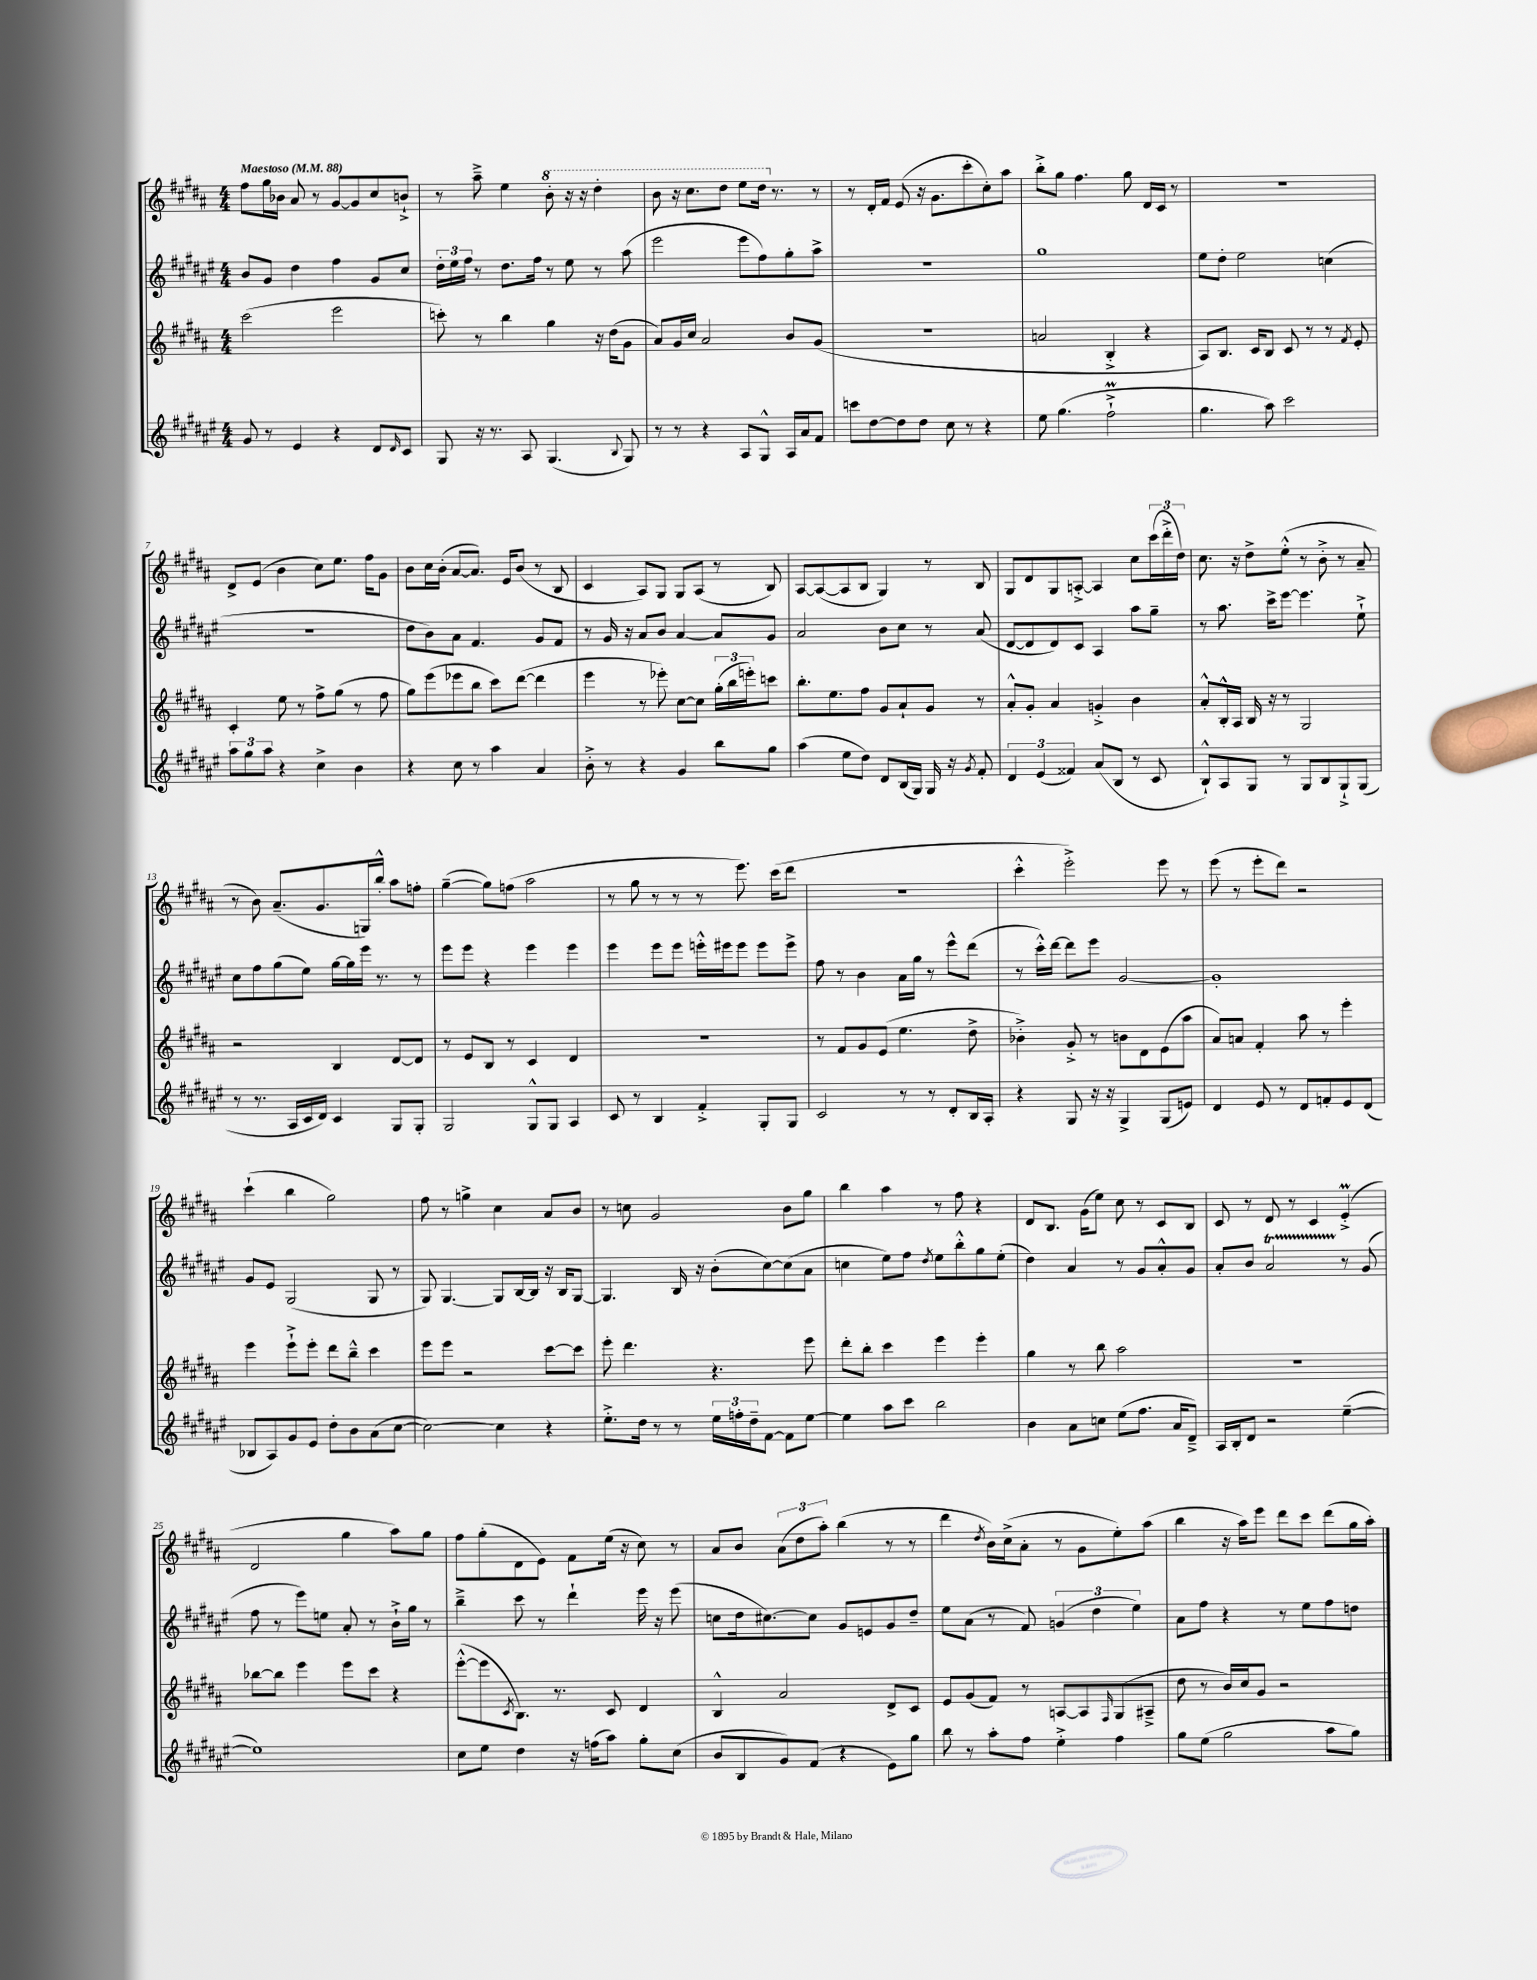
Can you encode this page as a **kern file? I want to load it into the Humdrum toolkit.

**kern	**kern	**kern	**kern
*staff4	*staff3	*staff2	*staff1
*clefG2	*clefG2	*clefG2	*clefG2
*k[f#c#g#d#a#e#]	*k[f#c#g#d#a#]	*k[f#c#g#d#a#e#]	*k[f#c#g#d#a#]
*M4/4	*M4/4	*M4/4	*M4/4
*MM88	*MM88	*MM88	*MM88
8g#	(2ccc#	8b	8ff#
8r	.	8g#	16gg#
.	.	.	16b-
4e#	.	4dd#	8a#
.	.	.	8r
4r	2eee	4ff#	[8g#
.	.	.	8g#]
8d#	.	8g#	8cc#
16qqd#	.	.	.
8c#	.	8cc#	8b`^
=	=	=	=
8G#	8ccc')	24dd#'	8r
.	.	24ee#	.
.	.	24ff#	.
16r	8r	8r	8aa#~^
8.r	.	.	.
.	4bb	8.dd#	4ee
8A#	.	.	.
.	.	16ff#	.
(4.G#	4gg#	8r	8bb'
.	.	8ee#	16r
.	.	.	16r
.	16r	8r	4ddd#'
.	(16dd#	.	.
8qqB	.	.	.
8G#)	8g#	(8aa#	.
=	=	=	=
8r	8a#)	2eee#	8bb
8r	16g#	.	16r
.	16cc#	.	8.ccc#
4r	2a#	.	.
.	.	.	8ddd#
8A#	.	8eee#	8eee
8G#^^	.	8ff#)	16ddd#
.	.	.	8.r
16A#	8b	8gg#'	.
16a#	.	.	.
8f#	(8g#	8aa#^	8r
=	=	=	=
8ccc	1r	1r	8r
[8dd#	.	.	16d#'
.	.	.	16f#
8dd#]	.	.	(8e
8dd#	.	.	16r
.	.	.	8.g#
8cc#	.	.	.
8r	.	.	8ccc#'
4r	.	.	8cc#')
.	.	.	8aa#
=	=	=	=
8ee#	2a	1gg#	8bb'^
(4.gg#	.	.	8gg#
.	.	.	4.ff#
2ff#`^	4B'^	.	.
.	.	.	8gg#
.	4r	.	16d#
.	.	.	16c#
.	.	.	8r
=	=	=	=
4.gg#	8A#)	8ee#	1r
.	8.B	8dd#'	.
.	.	2ee#	.
.	16c#	.	.
8aa#)	8B	.	.
2ccc#	8c#	.	.
.	8r	.	.
.	8r	(4cc	.
.	8qf#	.	.
.	8e'	.	.
=	=	=	=
12aa#	4c#'	1r	8d#^
12gg#	.	.	.
.	.	.	(8e
12aa#	.	.	.
4r	8ee	.	4b
.	8r	.	.
4cc#^	8ff#^	.	8cc#)
.	(8gg#	.	8.ee
4b	8r	.	.
.	.	.	16ff#
.	8ff#	.	8g#
=	=	=	=
4r	8gg#)	8dd#	8b
.	(8eee	8b)	16cc#
.	.	.	(16b'
8cc#	8eee-	8a#	[8a#
8r	8bb	4.f#	8.a#])
4aa#	8ccc#)	.	.
.	.	.	16e
.	([8ddd#	.	(8b
4a#	4ddd#]	8g#	8r
.	.	8f#	8B
=	=	=	=
8b'^	4eee	8r	4c#
8r	.	16g#	.
.	.	16r	.
4r	8r	8a#	8A#)
.	8eee-')	8b	8G#
4g#	[8cc#	[4a#	8G#
.	8cc#]	.	(8A#
8bb	(24gg#'	8a#]	8r
.	24bb	.	.
.	24eee')	.	.
8gg#	8ccc	8g#	8B)
=	=	=	=
(4aa#	8.bb'	2a#	[8A#
.	.	.	(8A#_
.	8.ee	.	.
8ee#	.	.	8A#]
8dd#)	8ff#	.	8B
8d#	8g#	8b	4G#)
(16B	8a#`	8cc#	.
16G#)	.	.	.
16G#	8g#	8r	8r
16r	.	.	.
8qg#	.	.	.
8f#'	8r	(8a#	8B
=	=	=	=
6d#	8a#'^^	[8d#	8G#
.	8g#'	8d#]	8d#
(6e#	.	.	.
.	4a#	8d#)	8G#
6f##)	.	.	.
.	.	8c#	[8A'^
(8a#	4g'^	4A#	4A]
8B	.	.	.
8r	4b	8aa#	8cc#
8c#	.	8gg#~	(24ccc#
.	.	.	24ddd#'^
.	.	.	24dd#)
=	=	=	=
8B`^^)	8a#'^^	8r	8.cc#
8A#	16B'^^	8.aa#	.
.	16A#	.	16r
8G#	16B	.	8dd#^
.	16r	16ccc#^	.
8r	8r	[8eee#	(8ee'^^
8G#	2G#	4.eee#]	8r
8B	.	.	8b'^
8G#`^	.	.	8r
(8G#	.	8ee#`^	8a#~
=	=	=	=
8r	2r	8cc#	8r
8.r	.	8ff#	8b)
.	.	(8gg#	(8.a#~
16A#	.	.	.
16c#	.	8ee#)	.
16d#)	.	.	8.g#
4c#	4B	[16gg#	.
.	.	16gg#]	.
.	.	16eee#	16G)
.	.	8.r	16bb'^^
8G#	[8d#	.	8aa#
8G#'	8d#]	8r	8ff'
=	=	=	=
2G#	8r	8eee#	([4gg#~
.	8e	8eee#	.
.	8B	4r	8gg#])
.	8r	.	(8ff
8G#^^	4c#	4eee#	2aa#
8G#	.	.	.
4A#	4d#	4eee#	.
=	=	=	=
8c#	1r	4eee#	8r
8r	.	.	8gg#
4B	.	8eee#	8r
.	.	8eee#	8r
4f#'^	.	16eee'^^	8r
.	.	16eee#	.
.	.	8eee#	8.eee)
8G#'	.	8eee#	.
.	.	.	(16ccc#
8G#	.	8eee#^	8ddd#
=	=	=	=
2c#	8r	8ff#	1r
.	8f#	8r	.
.	8g#	4b	.
.	(8e	.	.
8r	4.ee	16a#	.
.	.	16gg#	.
8r	.	8r	.
8d#'	.	8eee#^^	.
16B	8dd#^	(8ddd#	.
16A#'	.	.	.
=	=	=	=
4r	4b-'^)	8r	4ccc#'^^
.	.	16ccc#'^^)	.
.	.	[16ddd#	.
8G#	8g#'^	8ddd#]	2eee'^)
16r	8r	8eee#	.
16r	.	.	.
4G#^	8b	[2g#	.
.	8d#	.	.
(8G#	(8e	.	8eee
8e)	8aa#	.	8r
=	=	=	=
4d#	8a#)	1g#']	(8eee
.	8a	.	8r
8e#	4f#'	.	8eee'
8r	.	.	8ddd#)
8d#	8aa#	.	2r
8f'	8r	.	.
8e#	4eee'	.	.
(8d#	.	.	.
=	=	=	=
8B-	4eee	8g#	(4ccc#`
8A#)	.	8e#	.
8g#	8eee`^	(2G#	4bb
8e#	8eee'	.	.
8dd#'	8ddd#	.	2gg#)
8b	8bb~^^	.	.
(8a#	4ccc#	8G#	.
[8cc#	.	8r	.
=	=	=	=
2cc#_)	8eee	8G#)	8ff#
.	8eee	[4.G#	8r
.	2r	.	4gg^
4cc#]	.	8G#]	4cc#
.	.	[16B	.
.	.	16B]	.
4r	[8ccc#	16r	8a#
.	.	16B	.
.	8ccc#]	[8G#	8b
=	=	=	=
8.ee#'^	8eee'	4.G#]	8r
.	4.ddd#	.	8cc
16dd#	.	.	.
8r	.	.	2g#
8r	.	16B	.
.	.	16r	.
24ee#	4.r	(8b'	.
24ff'	.	.	.
24dd#~	.	.	.
[8f#	.	[8cc#)	.
8f#]	.	(8cc#]	8b
[8ee#	8eee	8a#	8gg#
=	=	=	=
4ee#]	8ddd#'	4cc	4bb
.	8bb'	.	.
8aa#	4ccc#	8ee#)	4aa#
8ccc#	.	8ff#	.
.	.	8qdd#	.
2bb	4eee	8ee#	8r
.	.	8bb'^^	8ff#
.	4eee'	8gg#	4r
.	.	(8ee#'	.
=	=	=	=
4b	4gg#	4dd#)	8d#
.	.	.	8.B
8a#	8r	4a#	.
.	.	.	(16g#
8cc	8bb	.	8ee)
(8ee#	2aa#	8r	8cc#
8.ff#	.	8g#	8r
.	.	8a#'^^	8c#
16a#	.	.	.
8d#~^)	.	8g#	8B
=	=	=	=
16A#	1r	8a#'	8c#
16B'	.	.	.
8d#	.	8b	8r
2r	.	2a#	8d#
.	.	.	8r
.	.	.	4c#
([4ee#~	.	8r	(4e'^
.	.	(8g#	.
=	=	=	=
1ee#])	[8bb-	8ff#	2d#
.	8bb-]	8r	.
.	4eee	8eee#)	.
.	.	8ee	.
.	8eee	8a#'	4gg#
.	8ccc#	8r	.
.	4r	16b`^	8aa#)
.	.	16gg#	.
.	.	8r	8gg#
=	=	=	=
8cc#	([8eee'^^	4bb~^	8ff#
8ee#	8eee]	.	(8gg#'
.	8qc#	.	.
4dd#	8.B)	8ccc#	8d#
.	.	8r	8e)
.	8.r	.	.
16r	.	4ddd#`	8f#
(16ff	.	.	.
8aa#)	8c#	.	(16ee
.	.	.	16r
8gg#'	4d#	16eee#	8cc#)
.	.	16r	.
(8cc#	.	(8eee#	8r
=	=	=	=
8b	4B^^	8cc	8a#
8B	.	16dd#	8b
.	.	[8.cc#)	.
8g#)	2a#	.	(12a#
.	.	.	12dd#
(8f#	.	8cc#]	.
.	.	.	12aa#')
4r	.	8g#	(4bb
.	.	8e	.
8e#)	8d#^	8g#	8r
8gg#	8c#	8dd#~	8r
=	=	=	=
8bb	8e	8ee#	4ddd#
8r	(8g#	(8a#	.
.	.	.	8qdd#
8aa#'	8f#)	8r	16b)
.	.	.	(16cc#^
8ff#	8r	8f#)	8a#'
4ee#'^	[8A	(6g	8r
.	8A]	.	8g#
.	.	6dd#	.
.	16qqF#	.	.
4ff#	(8G#	.	8ee')
.	.	6ee#)	.
.	8A#~^	.	(8aa#
=	=	=	=
8gg#	8dd#	8a#	4bb
(8ee#	8r	8ff#	.
2gg#	16b)	4r	16r
.	16cc#	.	16aa#)
.	8g#	.	8eee
.	2r	8r	8ddd#
.	.	8ee#	8ccc#
8aa#	.	8ff#	(8ddd#
8gg#)	.	8dd	16gg#
.	.	.	16aa#')
==	==	==	==
*-	*-	*-	*-
